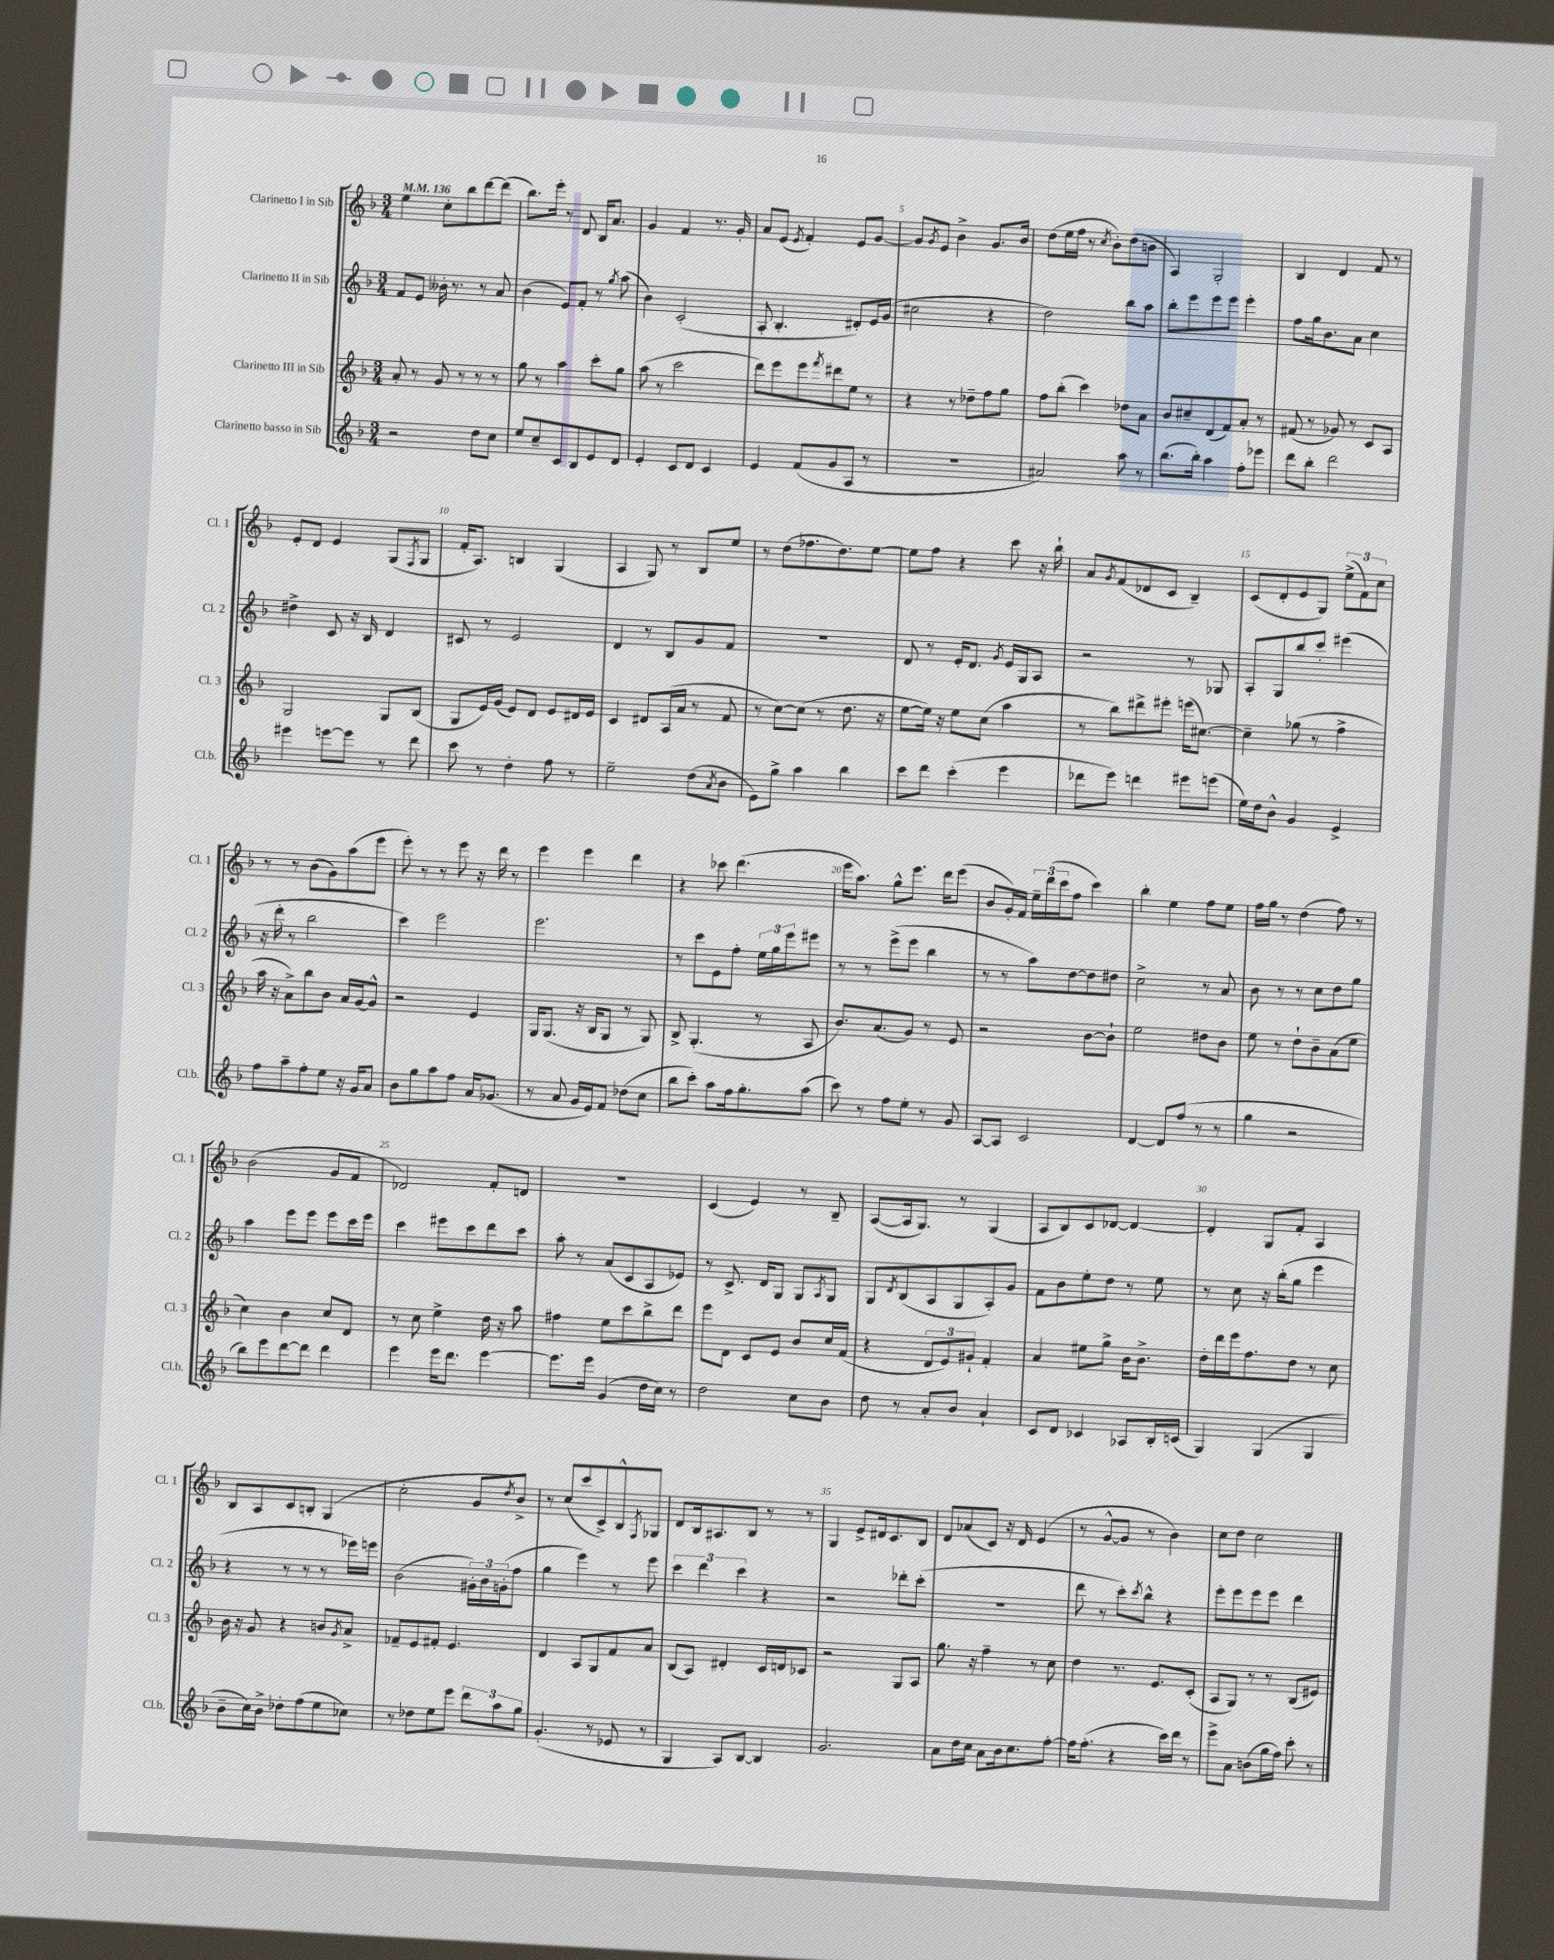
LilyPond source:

<<
\new StaffGroup <<
\new Staff = "s0" \with { instrumentName = "Clarinetto I in Sib" shortInstrumentName = "Cl. 1" } {
    \clef treble \key f \major \numericTimeSignature \time 3/4 \tempo 4 = 136
    e''4 c''8-. bes''8 d'''8~ d'''8( |
    bes''8.) e'''16-. r8 d'8 bes16 a'8. |
    g'4 f'4 r8. g'16-. |
    a'8 e'8( \acciaccatura { e'8 } f'4-.) e'8 g'8~ |
    g'8 \acciaccatura { g'8 } e'8 bes'4-> g'8. bes'16 |
    d''8( e''16 f''16 r8 \acciaccatura { c''8 } bes'8-.) d''8( b'8 |
    a4) g2-. |
    bes4 d'4 f'8 r8 |
    e'8-. d'8 e'4 g8( \acciaccatura { f8 } g8 |
    f'16-. a8.) b4 g4( |
    a4 g8) r8 bes8 e''8 |
    r8 d''8( fes''8. d''8.) e''8~ |
    e''8 f''8 r4 c'''8 r16 bes''16-! |
    a'8 \acciaccatura { g'8 } f'8( des'8 c'8 bes4--) |
    c'8( d'8-. e'8 g8) \tuplet 3/2 { e''8->( f'8) c''8 } |
    r8 r8 bes'8( g'8) a''8( e'''8 |
    e'''8-.) r8 r8 e'''8 r16 d'''16 r8 |
    e'''4 e'''4 d'''4 |
    r4 ces'''8 d'''4.( |
    e'''16 a''8.) g''8-^ e'''8. d'''16 e'''8( |
    bes'8 g'16-.) f'16 \tuplet 3/2 { e''16-- d'''16( c'''16 } f''8 c'''4) |
    bes''4-. e''4 f''8 e''8 |
    f''16 g''16 r8 d''4( f''8) r8 |
    bes'2( g'8 f'8 |
    des'2) f'8-. d'8 |
    R2. |
    c'4( e'4) r8 bes8-- |
    a8~( a16 g8.) r8 g4( |
    a8 bes8) c'8 des'8~ des'4~ |
    des'4-. g8 f'8-. a4 |
    bes8 a8 c'8 b8-. g4( |
    c''2-. g'8 \acciaccatura { d''8 } bes'8->) |
    r8 c''8( c'''8 c'8->) bes8-^ \acciaccatura { f8 } ges8 |
    d'8 bes16 ais8. bes8 r8 r8 |
    g4 e'8-> dis'16 c'8. bes8 |
    d'8 aes'8( c'8) r16 d'16 e'4( |
    r8 g'8~-^ g'8 r8 bes'4) |
    c''8 d''8 c''2 \bar "|." |
}
\new Staff = "s1" \with { instrumentName = "Clarinetto II in Sib" shortInstrumentName = "Cl. 2" } {
    \clef treble \key f \major \numericTimeSignature \time 3/4
    f'8 e'8 beses'16-. r8. r8 a'8 |
    bes'4( e'8) f'8-. r8 \acciaccatura { g''8 } a''8( |
    bes'4) c'2-.( |
    a8-. bes4.-. dis'8-.) e'16 g'16( |
    cis''2 r4 |
    d''2) bes''8 a''8 |
    bes''8-. e'''8 e'''8 e'''8 e'''4-. |
    f''8 g''16 bes'8. a'8 c''4 |
    dis''4-> c'8 r16 bes16 d'4 |
    cis'8 r8 e'2 |
    d'4 r8 bes8 g'8 f'8 |
    R2. |
    d'8 r8 e'16-. d'8. \acciaccatura { g'8 } e'16 g16 a8 |
    r2 r8 ges8 |
    a8-. g8 bes''8 c'''8-. eis'''4( |
    r16 d'''16-. r8 bes''2 |
    c'''4) e'''2 |
    e'''2. |
    r8 c'''8 e'8 f''8-. \tuplet 3/2 { e''16 g''16 e'''16 } eis'''8 |
    r8 r8 e'''8->( e'''8 bes''4 |
    r8 r8 a''8) d''8~ d''8 dis''8 |
    c''2-> r8 a'8 |
    bes'8 r8 r8 c''8 d''8 g''8 |
    a''4 e'''8 e'''8 e'''8 c'''16 e'''16 |
    c'''4 eis'''8 c'''8 d'''8 c'''8 |
    a''8-. r8 a'8( c'8 a8 ees'8) |
    r8 c'8.-> d'16 g8 g8 \acciaccatura { a8 } g8 |
    g8 \acciaccatura { d'8 } bes8( a8 g8 a8-.) g'8 |
    f'8 bes'8 e''8-. d''8 r8 e''8 |
    r8 c''8 r16 bes''16-.( g''8 e'''4 |
    r4 r8 r8 r8 ees'''16) e'''16 |
    bes'2( \tuplet 3/2 { gis'16-.) bes'16 g'16-.( } f''8 |
    g''4 e'''4) r8 e'''8 |
    \tuplet 3/2 { c'''4 d'''4 c'''4 } r4 |
    r2 des'''8-. c'''8-.( |
    R2. |
    d'''8 r8 c'''8-.) \acciaccatura { c'''8 } bes''8-^ r4 |
    e'''8-. e'''8 e'''8 e'''8 d'''4 \bar "|." |
}
\new Staff = "s2" \with { instrumentName = "Clarinetto III in Sib" shortInstrumentName = "Cl. 3" } {
    \clef treble \key f \major \numericTimeSignature \time 3/4
    a'8-. r8 g'8 r8 r8 r8 |
    g''8 r8 a''4 c'''8-. g''8 |
    a''8( r8 c'''2 |
    d'''8) e'''8 e'''8 \acciaccatura { f'''8 } dis'''8 e''8 r8 |
    r4 r8 des''8-- f''8 g''8 |
    f''8 bes''8-.( c'''4) des''8 a'8 |
    bes'8 cis''8-- d'8( f'8) a'8-. r8 |
    fis'8( r8 ges'8) r8 c'8 a8 |
    g2 g8 bes8( |
    g8 e'16) g'16( e'8) d'8 e'8 dis'16 e'16 |
    c'4 dis'8 a16( a'16 r8 f'8 |
    r8 c''8~) c''8( r8 d''8. r16 |
    e''8~ e''16) r16 e''8 c''8( a''4 |
    r8 bes''8) dis'''8-> eis'''8-. e'''16( cis''8.~) |
    cis''4-- ges''8( r8 f''4-> |
    a''16 r16 a'8->) bes''8 bes'8 a'16 g'16~ g'8-^ |
    r2 e'4 |
    g16 g8.( r16 bes16 g8 r8 g8) |
    bes8-> g4.-.( r8 a8 |
    bes'8.) a'8.( g'8) r8 e'8 |
    r2 bes'8~ bes'8-! |
    e''2 dis''8 bes'8 |
    e''8 r8 d''8-! bes'8-- a'8( e''8 |
    c''4) bes'4 c''8 d'8 |
    r8 c''8 e''4-> d''16 r16 a''8 |
    fis''4 e''8 c'''8 bes''8-> d'''8 |
    e'''8 d'8 c'8 e'8 bes'8 c''16 f'16( |
    r4 \tuplet 3/2 { d'8 e'8) gis'8-! } f'4-. |
    a'4 eis''8 g''8-> bes'16 bes'8.-> |
    d''16-. d'''16 e'''16 f''8. d''8 r8 c''8 |
    bes'16 r16 g'8 r4 b'8 \acciaccatura { g'8 } a'8-> |
    fes'8-- e'8 fis'8-. e'4. |
    d'4 a8 g8 f'8 a'8 |
    bes8( a8) dis'4-. c'16 d'16 ces'8 |
    r2 g8 a8 |
    g''8. r16 f''4-- r8 c''8 |
    d''4 r8. e'8. c'8-.( |
    a8 g8) r8 r8 bes8( eis'8) \bar "|." |
}
\new Staff = "s3" \with { instrumentName = "Clarinetto basso in Sib" shortInstrumentName = "Cl.b." } {
    \clef treble \key f \major \numericTimeSignature \time 3/4
    r2 d''8 c''8 |
    e''8 c''8-- c'8 bes8 e'8 d'8 |
    e'4-. c'8 d'8 c'4 |
    e'4 f'8( g'8 a8 r8 |
    R2. |
    ais'2) a''8 r8 |
    bes''8.( bes''16-.) a''4 f''8-. ees'''8 |
    d'''8 bes''8-. d'''2 |
    eis'''4 e'''8~ e'''8 r8 d'''8 |
    c'''8 r8 d''4-. f''8 r8 |
    e''2-- d''8( \acciaccatura { a'8 } bes'8 |
    e'8) g''8-> a''4 bes''4 |
    c'''8 d'''8 c'''4-.( e'''4 |
    des'''8 e'''8) d'''4 eis'''8 e'''8( |
    e''16) d''16 bes'8-^ g'4 e'4-> |
    f''8 a''8-- f''8-. e''8 r16 g'16 a'8 |
    bes'8 g''8 a''8 f''8 a'16 ges'8.( |
    r8 a'8 g'16 e'16) f'8 des''8( c''8 |
    bes''8 c'''8-.) a''8 f''16 g''8.-. a''8( |
    c'''8) r8 f''8 e''8-. r8 g'8 |
    a8~ a8 c'2 |
    d'4~ d'8 f''8( r8 r8 |
    g''4 r2 |
    bes''8) e'''8 d'''8~ d'''8 d'''4 |
    e'''4 e'''16 d'''8. e'''4~ |
    e'''8. e'''16 g'4( d''16 c''16) r8 |
    d''2 c''8 bes'8 |
    d''8 r8 a'8-. bes'8 a'4-! |
    c'8 d'8 ces'4 aes8 bes16-. c'16( |
    g4) g4( g4 |
    bes'8-- c''16) bes'16-> des''8-. f''8( e''8 ces''8) |
    r8 des''8 e''8 e'''8 \tuplet 3/2 { d'''8 a''8 g''8 } |
    g'4.-.( r8 ees'8 r8 |
    g4 a8) bes8~ bes4 |
    g'2. |
    a'8 d''16 c''16 a'8 bes'16 c''8. f''8~-. |
    f''16 f''8.-.( r4 c'''16) d'''16 r8 |
    e'''8-> a'8 b'8( g''16 f''16) c'''8-. r8 \bar "|." |
}
>>
>>
\layout { \context { \Score \override BarNumber.break-visibility = ##(#f #t #t) barNumberVisibility = #(every-nth-bar-number-visible 5) } }
